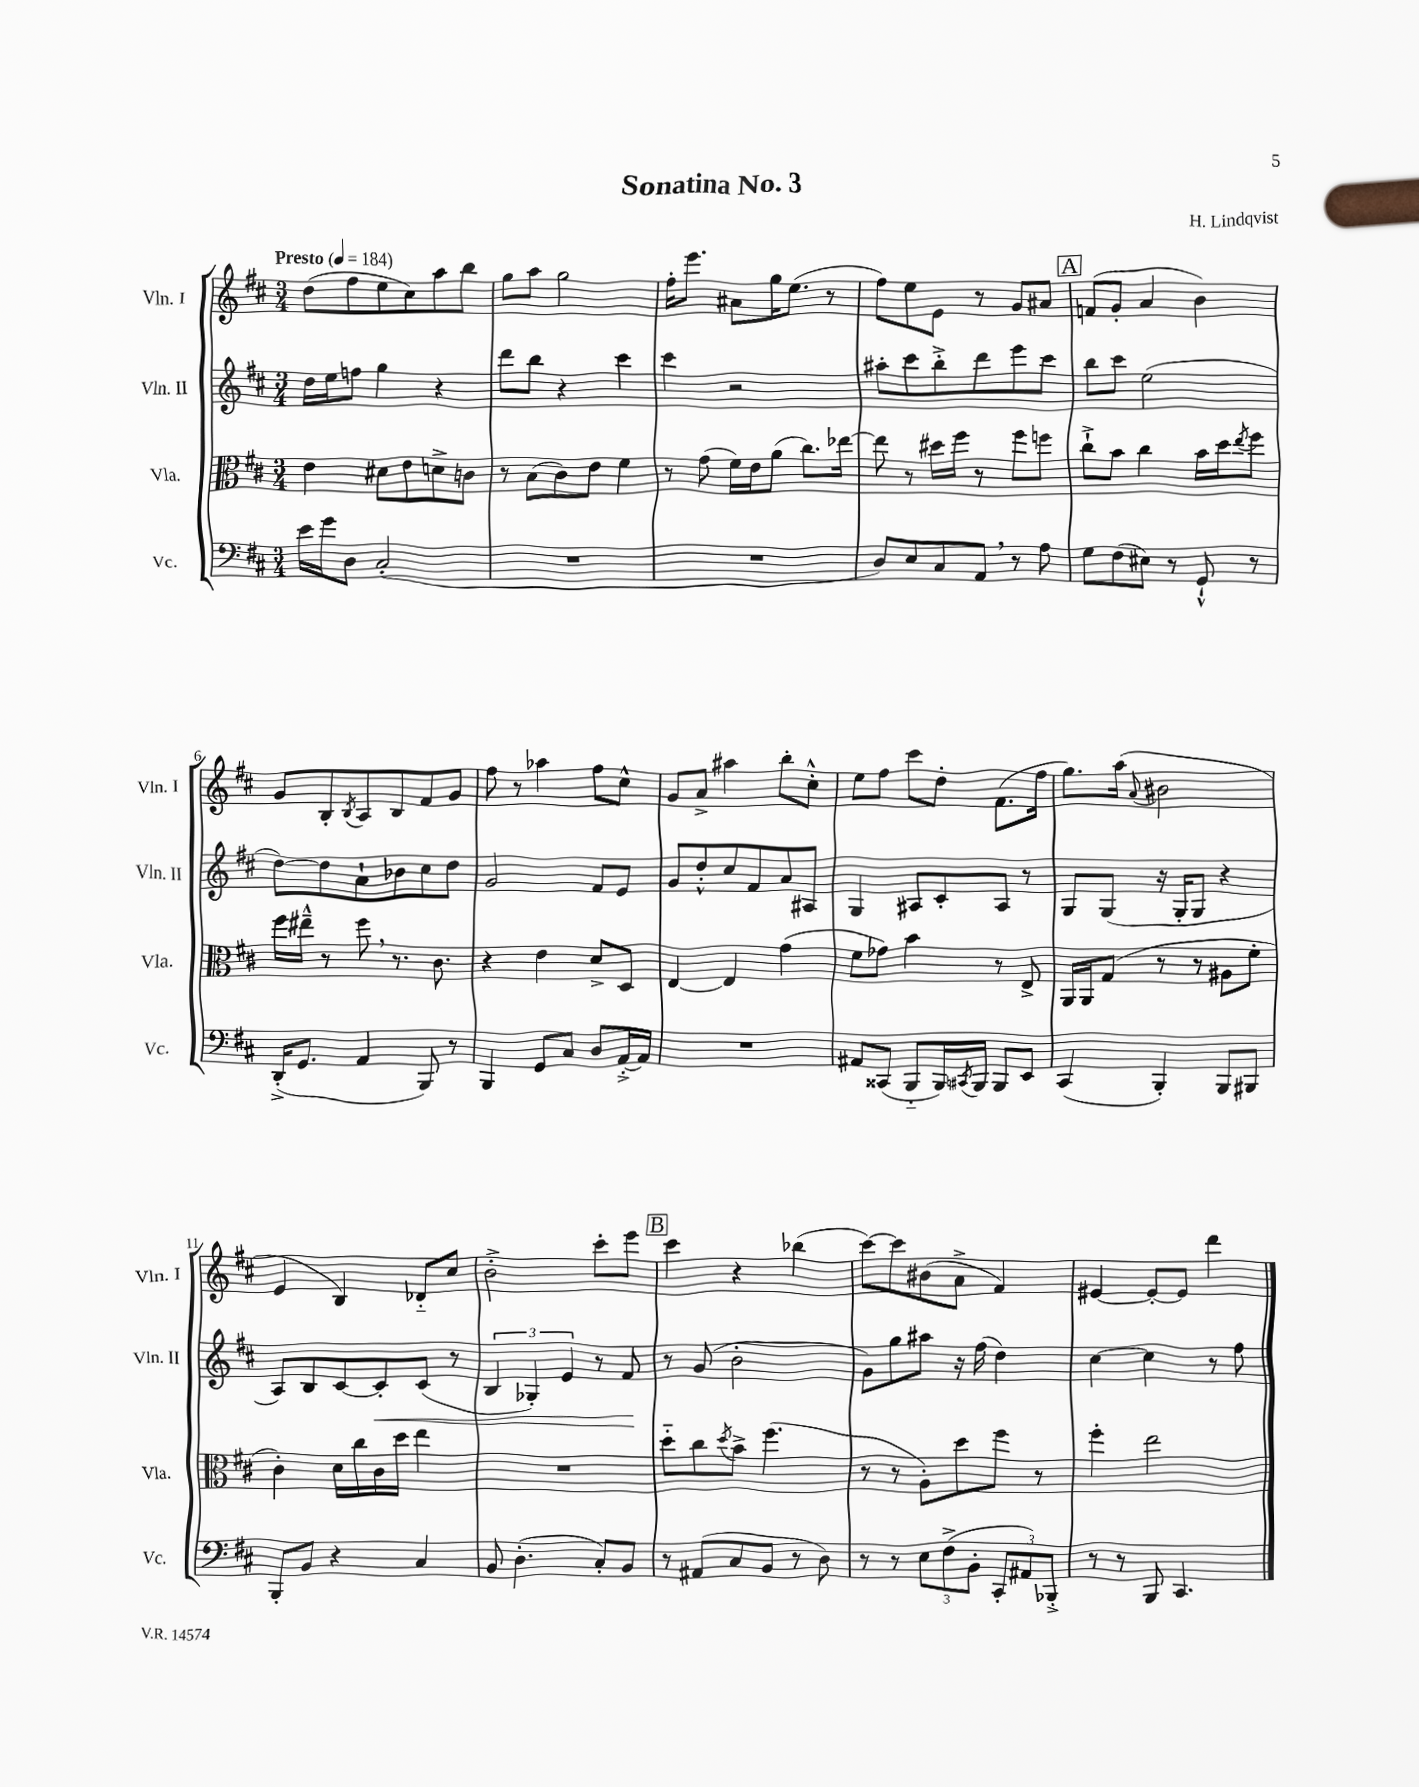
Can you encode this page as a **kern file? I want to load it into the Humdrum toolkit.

**kern	**kern	**kern	**kern
*staff4	*staff3	*staff2	*staff1
*clefF4	*clefC3	*clefG2	*clefG2
*k[f#c#]	*k[f#c#]	*k[f#c#]	*k[f#c#]
*M3/4	*M3/4	*M3/4	*M3/4
*MM184	*MM184	*MM184	*MM184
16e\LL	4e\	16dd\LL	(8dd\L
16g\J	.	16ee\J	.
8D\J	.	8ff\J	8ff#\
(2C#'/	8d#\L	4gg\	8ee\
.	8e\	.	8cc#\)
.	8d^\	4r	8aa\
.	8c\J	.	8bb\J
=	=	=	=
2.r	8r	8ddd\L	8gg\L
.	(8B\L	8bb\J	8aa\J
.	8c#\)	4r	2gg\
.	8e\J	.	.
.	4f#\	4ccc#\	.
=	=	=	=
2.r	8r	4ccc#\	16ff#'\LK
.	.	.	8.eee\J
.	(8g\	.	.
.	16f#\LL)	2r	8a#\L
.	16e\J	.	.
.	(8a\J	.	16gg\K
.	.	.	(8.ee\J
.	8.cc#\L)	.	.
.	.	.	8r
.	[16ee-\Jk	.	.
=	=	=	=
8D/L)	8ee-\]	8aa#'\L	8ff#\L)
8E/	8r	8ccc#\	8ee\
8C#/	16dd#\LL	8bb'^\	8e\J
.	16ff#\JJ	.	.
8AA/J	8r	8ddd\	8r
8r	8ff#\L	8eee\	8g/L
8A\	8ff\J	8ccc#\J	8a#/J
=	=	=	=
8G\L	8cc#`^\L	8bb\L	(8f/L
(8F#\	8b\J	8ccc#\J	8g'/J
8E#\J)	4cc#\	(2ee\	4a/
8r	.	.	.
8GG`^^/	16b\LL	.	4b\)
.	16dd\J	.	.
.	8qee/	.	.
8r	8ff#\J	.	.
=	=	=	=
(16DD'^/LK	16ff#\LL	[8dd\L)	8g/L
8.GG/J	16ee#~^^\JJ	.	.
.	8r	8dd\]	8B'/
.	.	.	8qB/
4AA/	8ff#\	8a`\	8A/
.	8.r	8b-\	8B/
8BBB/)	.	8cc#\	8f#/
.	8.c#\	.	.
8r	.	8dd\J	8g/J
=	=	=	=
4BBB/	4r	2g/	8ff#\
.	.	.	8r
8GG/L	4e\	.	4aa-\
8C#/J	.	.	.
8D/L	8d^/L	8f#/L	8ff#\L
[16AA'^/L	8D/J	8e/J	8cc#^^\J
16AA/]JJ	.	.	.
=	=	=	=
2.r	[4E/	8g/L	8g/L
.	.	8dd'^^/	8a^/J
.	4E/]	8cc#/	4aa#\
.	.	8f#/	.
.	(4g\	8a/	8bb'\L
.	.	8A#/J	8cc#'^^\J
=	=	=	=
8AA#/L	8f#\L	4G/	8ee\L
(8CC##/J	8g-\J)	.	8ff#\J
8BBB'~/L	4b\	8A#/L	8ccc#\L
16BBB/L)	.	8c#'/	8dd'\J
8qCC#/	.	.	.
16BBB/JJ	.	.	.
8BBB/L	8r	8A#/J	(8.f#\L
8EE/J	8E^/	8r	.
.	.	.	16ff#\Jk
=	=	=	=
(4CC#/	16AA/LL	8G/L	8.gg\L)
.	16AA/J	.	.
.	(8G/J	(8G/J	.
.	.	.	(16aa\Jk
.	.	.	8qqa/
4BBB'/)	8r	16r	2b#\
.	.	16G'/LK	.
.	8r	8G/J	.
8BBB/L	8A#\L	4r	.
8BBB#/J	8f#'\J	.	.
=	=	=	=
8BBB'/L	4c#'\)	8A/L)	4e/
8BB/J	.	8B/	.
4r	16d\LL	[8c#/	4B/)
.	16cc#\	.	.
.	16c#\	8c#'/]	.
.	16dd\JJ	.	.
4C#/	4ee\	(8c#/J	8d-'~/L
.	.	8r	8cc#/J
=	=	=	=
8BB/	2.r	6B/	2b'^\
(4.D'\	.	.	.
.	.	6G-'/)	.
.	.	6e/	.
8C#'/L)	.	8r	8ccc#'\L
8BB/J	.	8f#/	8eee\J
=	=	=	=
8r	8dd'~\L	8r	4ccc#\
(8AA#/L	8cc#\	(8g/	.
.	8qdd/	.	.
8C#/	8b^\J	2b'\	4r
8BB/J	(4.ff#\	.	.
8r	.	.	(4bb-\
8D\)	.	.	.
=	=	=	=
8r	8r	8g\L)	[8ccc#\L)
8r	8r	8gg\	8ccc#\]
12E\L	8A'\L)	8aa#\J	(8b#\
(12F#^\	.	.	.
.	8dd\	16r	8a^\J
12BB'\J	.	.	.
.	.	(16ff#\	.
12CC#'/L	8ff#\J	4dd\)	4f#/)
12AA#/)	.	.	.
.	8r	.	.
12BBB-'^/J	.	.	.
=	=	=	=
8r	4ff#'\	[4cc#\	[4e#/
8r	.	.	.
8BBB/	2ee\	4cc#\]	8e#'/_L
4.CC#/	.	.	8e#/]J
.	.	8r	4ddd\
.	.	8ff#\	.
==	==	==	==
*-	*-	*-	*-
